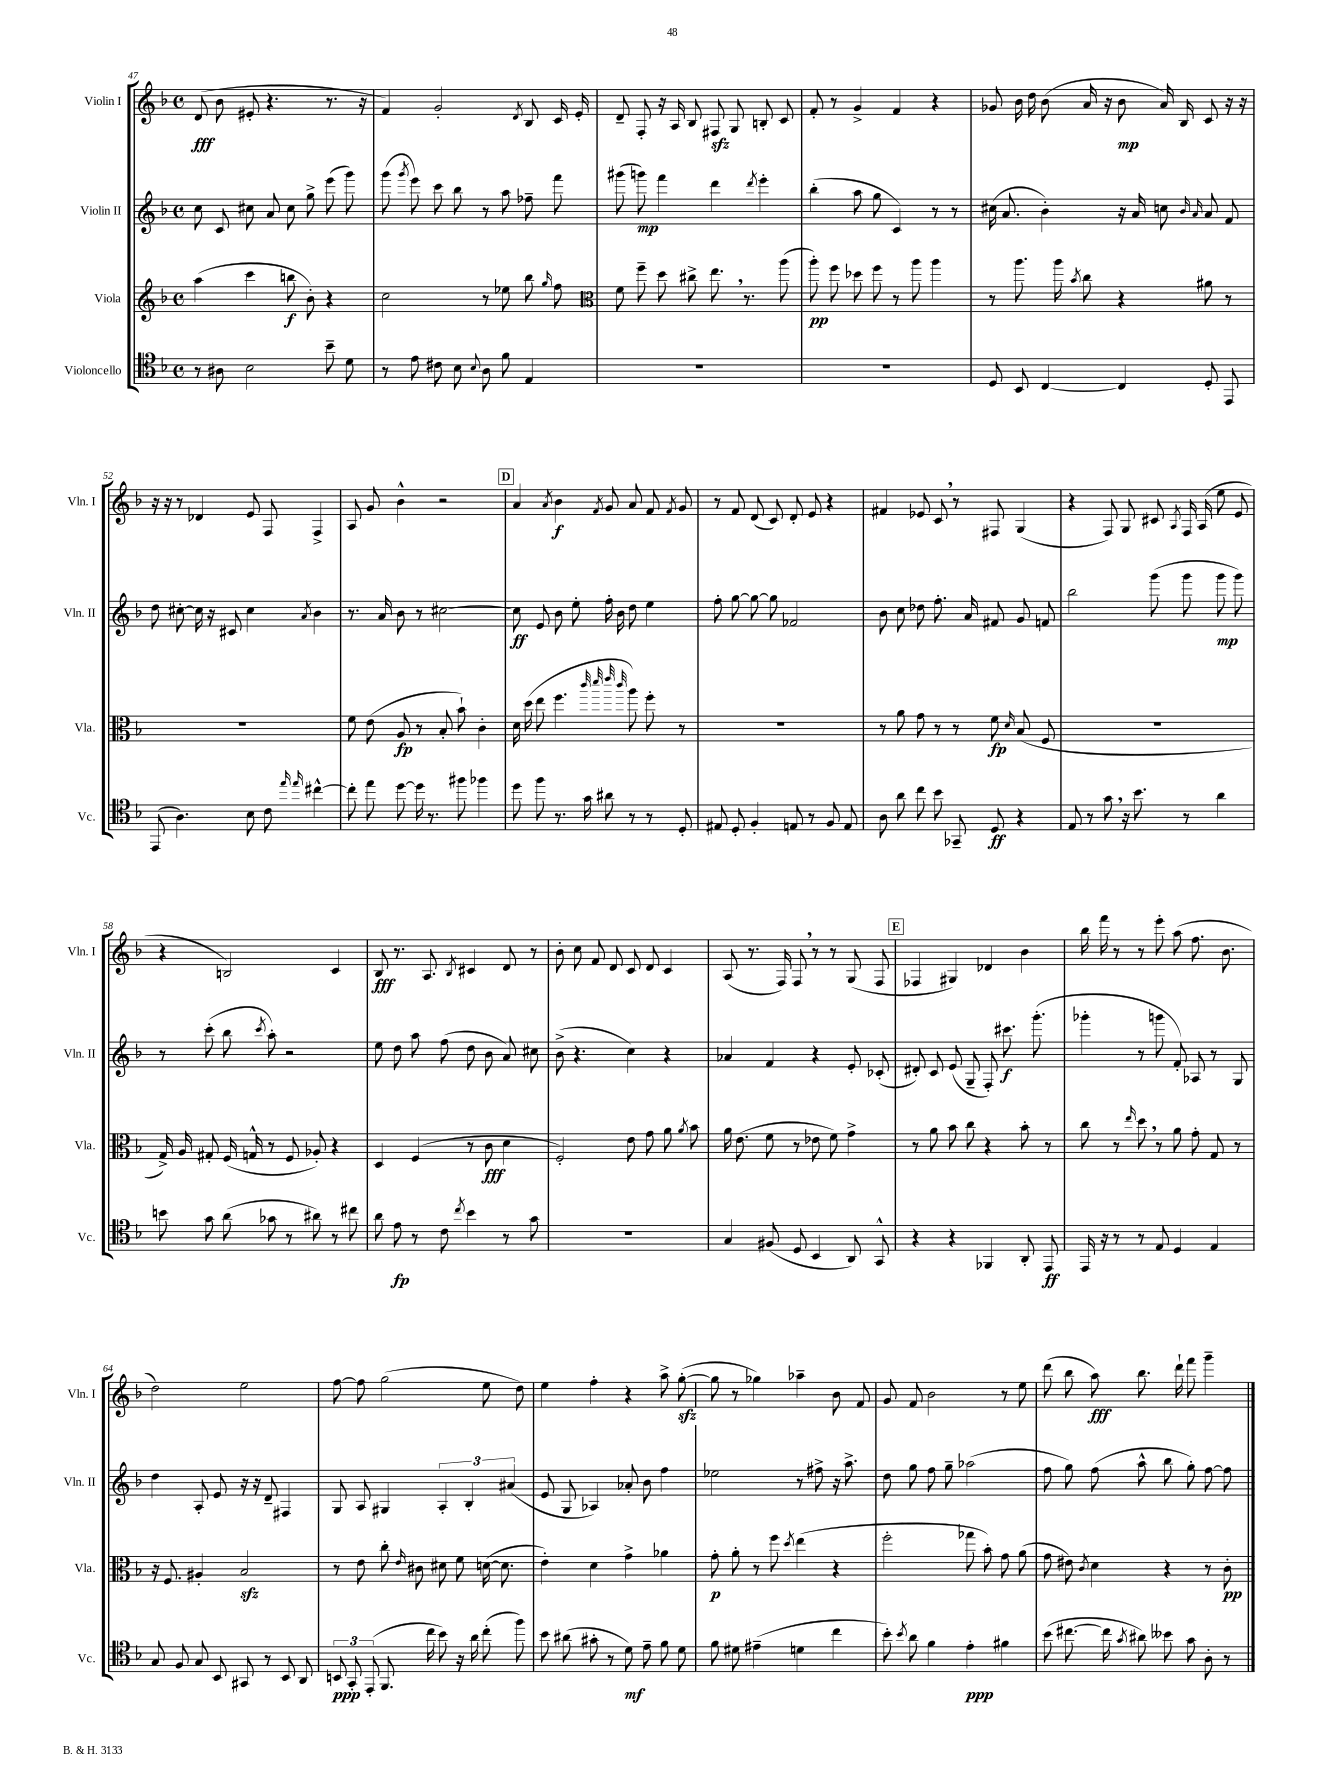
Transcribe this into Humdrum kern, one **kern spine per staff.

**kern	**dynam	**kern	**dynam	**kern	**dynam	**kern	**dynam
*part4	*part4	*part3	*part3	*part2	*part2	*part1	*part1
*staff4	*staff4	*staff3	*staff3	*staff2	*staff2	*staff1	*staff1
*I"Violoncello	*	*I"Viola	*	*I"Violin II	*	*I"Violin I	*
*I'Vc.	*	*I'Vla.	*	*I'Vln. II	*	*I'Vln. I	*
*clefC4	*	*clefG2	*	*clefG2	*	*clefG2	*
*k[b-]	*	*k[b-]	*	*k[b-]	*	*k[b-]	*
*M4/4	*	*M4/4	*	*M4/4	*	*M4/4	*
*met(c)	*	*met(c)	*	*met(c)	*	*met(c)	*
=47	=47	=47	=47	=47	=47	=47	=47
8r	.	(4aa\	.	8cc\	.	(8d/	fff
8A#X\	.	.	.	8c/	.	8b-\	.
2B-\	.	4ccc\	.	8cc#X\	.	8e#X'/	.
.	.	.	.	8a/	.	4.r	.
.	.	8bbn\	f	8cc#\	.	.	.
.	.	8b-'\)	.	8gg^\	.	.	.
8b-~\	.	4r	.	(8eee\	.	8.r	.
8d\	.	.	.	8ggg\)	.	.	.
.	.	.	.	.	.	16r	.
=48	=48	=48	=48	=48	=48	=48	=48
8r	.	2cc\	.	(8ggg\	.	4f/)	.
.	.	.	.	8qggg/	.	.	.
8e\	.	.	.	8eee\)	.	.	.
8c#X\	.	.	.	8ccc\	.	2g'/	.
8B-\	.	.	.	8bb-\	.	.	.
8qqB-/	.	.	.	.	.	.	.
8A\	.	8r	.	8r	.	.	.
8f\	.	8ee-X\	.	8aa\	.	.	.
.	.	.	.	.	.	8qd/	.
4E/	.	8bb-\	.	8ff-X~\	.	8B-/	.
.	.	16qqgg/	.	.	.	.	.
.	.	8ff\	.	8fff\	.	16c/	.
.	.	.	.	.	.	16e'/	.
=49	=49	=49	=49	=49	=49	=49	=49
*	*	*clefC3	*	*	*	*	*
1r	.	8f\	.	(8ggg#X\	.	8d~/	.
.	.	8ff~\	.	8gggn\)	mp	8F'/	.
.	.	8dd\	.	4fff\	.	16r	.
.	.	.	.	.	.	16A/	.
.	.	8cc#X^\	.	.	.	8B-/	.
.	.	8.ee,\	.	4ddd\	.	8F#Xzz/	.
.	.	.	.	.	.	8G/	.
.	.	8.r	.	.	.	.	.
.	.	.	.	8qddd/	.	.	.
.	.	.	.	4eee'\	.	8Bn'/	.
.	.	(8aa\	.	.	.	8c/	.
=50	=50	=50	=50	=50	=50	=50	=50
1r	.	8aa'\)	pp	(4bb-'\	.	8f'/	.
.	.	8ff\	.	.	.	8r	.
.	.	8dd-X\	.	8aa\	.	4g^/	.
.	.	8ff\	.	8gg\	.	.	.
.	.	8r	.	4c/)	.	4f/	.
.	.	8aa\	.	.	.	.	.
.	.	4aa\	.	8r	.	4r	.
.	.	.	.	8r	.	.	.
=51	=51	=51	=51	=51	=51	=51	=51
8D/	.	8r	.	(16cc#X\	.	8g-X/	.
.	.	.	.	8.a/	.	.	.
8BB-/	.	8.aa\	.	.	.	16b-\	.
.	.	.	.	.	.	16dd\	.
[4C/	.	.	.	4b-'\)	.	(8b-\	.
.	.	16aa\	.	.	.	.	.
.	.	8qb-/	.	.	.	.	.
.	.	8cc\	.	.	.	16a/	.
.	.	.	.	.	.	16r	.
4C/]	.	4r	.	16r	.	8b-\	mp
.	.	.	.	16a/	.	.	.
.	.	.	.	8ccn\	.	16a/)	.
.	.	.	.	.	.	16B-/	.
.	.	.	.	16qqb-/	.	.	.
.	.	.	.	16qqa/	.	.	.
8D'/	.	8a#X\	.	8a/	.	8c/	.
8EE/	.	8r	.	8f/	.	16r	.
.	.	.	.	.	.	16r	.
!!LO:LB:g=z
=52	=52	=52	=52	=52	=52	=52	=52
(8EE/	.	1r	.	8dd\	.	16r	.
.	.	.	.	.	.	16r	.
4.A\)	.	.	.	[8cc#X'\	.	8r	.
.	.	.	.	16cc#\]	.	4d-X/	.
.	.	.	.	16r	.	.	.
.	.	.	.	8c#X/	.	.	.
8B-\	.	.	.	4cc#\	.	8e/	.
8c\	.	.	.	.	.	8F/	.
16qqee/	.	.	.	.	.	.	.
16qqee/	.	.	.	8qa/	.	.	.
[4cc#X^^\	.	.	.	4b-\	.	4F^/	.
=53	=53	=53	=53	=53	=53	=53	=53
8cc#'\]	.	8f\	.	8.r	.	8A/	.
8ee\	.	(8e\	.	.	.	8g/	.
.	.	.	.	16a/	.	.	.
[8dd\	.	8A/	fp	8b-\	.	4b-^^\	.
16dd\]	.	8r	.	8r	.	.	.
8.r	.	.	.	.	.	.	.
.	.	8B-'/	.	[2cc#X\	.	2r	.
8ff#X\	.	8b-`\)	.	.	.	.	.
4ff-X\	.	4c'\	.	.	.	.	.
!!LO:REH:place=s1:t=D
=54	=54	=54	=54	=54	=54	=54	=54
8dd\	.	16d\	.	8cc#\]	ff	4a/	.
.	.	(16dd\	.	.	.	.	.
8ff\	.	8ee\	.	8e/	.	.	.
.	.	.	.	.	.	8qa/	.
8.r	.	4.ff\	.	8b-\	.	4b-\	f
.	.	.	.	8ee'\	.	.	.
16g\	.	.	.	.	.	.	.
.	.	.	.	.	.	8qf/	.
8a#X\	.	.	.	16ff'\	.	8g/	.
.	.	.	.	16b-\	.	.	.
.	.	32qqccc/	.	.	.	.	.
.	.	32qqddd/	.	.	.	.	.
.	.	32qqeee/	.	.	.	.	.
.	.	32qqccc/	.	.	.	.	.
8r	.	8aa\)	.	8dd\	.	8a/	.
8r	.	8ff'\	.	4ee\	.	8f/	.
.	.	.	.	.	.	8qf/	.
8D'/	.	8r	.	.	.	8g/	.
=55	=55	=55	=55	=55	=55	=55	=55
8E#X/	.	1r	.	8ff'\	.	8r	.
8D'/	.	.	.	[8gg\	.	8f/	.
4F'/	.	.	.	8gg\_	.	(8d/	.
.	.	.	.	8gg\]	.	8c/)	.
8En/	.	.	.	2f-X/	.	8d'/	.
8r	.	.	.	.	.	8e/	.
8F/	.	.	.	.	.	4r	.
8E/	.	.	.	.	.	.	.
=56	=56	=56	=56	=56	=56	=56	=56
8A\	.	8r	.	8b-\	.	4f#X/	.
8a\	.	8a\	.	8cc\	.	.	.
8cc\	.	8g\	.	8dd-X\	.	8e-X/	.
8b-\	.	8r	.	8.ff'\	.	8c,/	.
8GG-X~/	.	8r	.	.	.	8r	.
.	.	.	.	16a/	.	.	.
8D/	ff	8f\	fp	8f#X/	.	8F#X/	.
.	.	16qqd/	.	.	.	.	.
4r	.	(8B-/	.	8g/	.	(4G/	.
.	.	8F/	.	8fn/	.	.	.
=57	=57	=57	=57	=57	=57	=57	=57
8E/	.	1r	.	2bb-\	.	4r	.
8r	.	.	.	.	.	.	.
8g,\	.	.	.	.	.	8F/)	.
16r	.	.	.	.	.	8G/	.
8.b-\	.	.	.	.	.	.	.
.	.	.	.	(8ggg\	.	8c#X/	.
.	.	.	.	.	.	8qA/	.
8r	.	.	.	8ggg\	.	16F/	.
.	.	.	.	.	.	(16A/	.
4a\	.	.	.	8ggg\	mp	8ee\	.
.	.	.	.	8ggg\)	.	8e/	.
!!LO:LB:g=z
=58	=58	=58	=58	=58	=58	=58	=58
8bn\	.	16G^/)	.	8r	.	4r	.
.	.	16A/	.	.	.	.	.
8g\	.	8G#X'/	.	(8ccc'\	.	.	.
(8a\	.	(16F/	.	8bb-\	.	2Bn/)	.
.	.	16Gn^^/	.	.	.	.	.
.	.	.	.	8qccc/	.	.	.
8g-X\	.	8r	.	8aa'\)	.	.	.
8r	.	8F/	.	2r	.	.	.
8a#X\)	.	8A-X'/)	.	.	.	.	.
8r	.	4r	.	.	.	4c/	.
8cc#X\	.	.	.	.	.	.	.
=59	=59	=59	=59	=59	=59	=59	=59
8a\	.	4D/	.	8ee\	.	8B-/	fff
8e\	fp	.	.	8dd\	.	8.r	.
8r	.	(4F/	.	8aa\	.	.	.
.	.	.	.	.	.	8.A/	.
8c\	.	.	.	(8ff\	.	.	.
8qcc/	.	.	.	.	.	8qB-/	.
4b-\	.	8r	.	8dd\	.	4c#X/	.
.	.	8c\	fff	8b-\	.	.	.
8r	.	4d\	.	8a/)	.	8d/	.
8g\	.	.	.	8cc#X\	.	8r	.
=60	=60	=60	=60	=60	=60	=60	=60
1r	.	2F'/)	.	(8b-^\	.	8b-'\	.
.	.	.	.	4.r	.	8cc\	.
.	.	.	.	.	.	8f/	.
.	.	.	.	.	.	8d/	.
.	.	8e\	.	4cc\)	.	8c/	.
.	.	8g\	.	.	.	8d/	.
.	.	8a\	.	4r	.	4c/	.
.	.	8qa/	.	.	.	.	.
.	.	8b-\	.	.	.	.	.
=61	=61	=61	=61	=61	=61	=61	=61
4G/	.	16a\	.	4a-X/	.	(8A/	.
.	.	(8.e\	.	.	.	.	.
.	.	.	.	.	.	8.r	.
(8F#X/	.	8f\	.	4f/	.	.	.
.	.	.	.	.	.	16F/)	.
8D/	.	8r	.	.	.	8F,/	.
4BB-/	.	8e-X\	.	4r	.	8r	.
.	.	8f\)	.	.	.	8r	.
8AA/)	.	4g^\	.	8e'/	.	(8G/	.
8GG^^/	.	.	.	(8c-X'/	.	8F/	.
!!LO:REH:place=s1:t=E
=62	=62	=62	=62	=62	=62	=62	=62
4r	.	8r	.	8d#X'/)	.	4F-X/	.
.	.	8a\	.	8c/	.	.	.
4r	.	8b-\	.	(8e/	.	4G#X/)	.
.	.	8cc\	.	8G~/	.	.	.
4FF-X/	.	4r	.	8F'/)	.	4d-X/	.
.	.	.	.	8.ccc#X\	f	.	.
8AA'/	.	8b-'\	.	.	.	4b-\	.
.	.	.	.	(8.ggg'\	.	.	.
8EE/	ff	8r	.	.	.	.	.
=63	=63	=63	=63	=63	=63	=63	=63
16EE/	.	8cc\	.	4ggg-X'\	.	16bb-\	.
16r	.	.	.	.	.	16fff\	.
8r	.	8r	.	.	.	8r	.
.	.	16qqee/	.	.	.	.	.
8r	.	8dd,\	.	8r	.	8r	.
8E/	.	8r	.	8gggn\	.	8eee'\	.
4D/	.	8a\	.	8f'/)	.	(8aa\	.
.	.	8g'\	.	8A-X/	.	8.ff\	.
4E/	.	8G/	.	8r	.	.	.
.	.	.	.	.	.	8.b-\	.
.	.	8r	.	8G/	.	.	.
!!LO:LB:g=z
=64	=64	=64	=64	=64	=64	=64	=64
8G/	.	16r	.	4dd\	.	2dd\)	.
.	.	8.F/	.	.	.	.	.
8F/	.	.	.	.	.	.	.
8G/	.	4A#X'/	.	8A'/	.	.	.
8BB-/	.	.	.	8e/	.	.	.
8GG#X/	.	2B-zz/	.	16r	.	2ee\	.
.	.	.	.	16r	.	.	.
8r	.	.	.	8d~/	.	.	.
8BB-/	.	.	.	4F#X/	.	.	.
8AA/	.	.	.	.	.	.	.
=65	=65	=65	=65	=65	=65	=65	=65
12BBn/	ppp	8r	.	8G/	.	[8ff\	.
12GG'/	.	.	.	.	.	.	.
.	.	8e\	.	8A/	.	8ff\]	.
(12EE'/	.	.	.	.	.	.	.
8.FF/	.	8cc'\	.	4G#X/	.	(2gg\	.
.	.	16qqe/	.	.	.	.	.
.	.	8c#X\	.	.	.	.	.
16cc\	.	.	.	.	.	.	.
8b-\)	.	8d#X\	.	6A'/	.	.	.
16r	.	8f\	.	.	.	.	.
.	.	.	.	6B-'/	.	.	.
16a\	.	.	.	.	.	.	.
(8cc'\	.	([16dn\	.	.	.	8ee\	.
.	.	8.d\]	.	.	.	.	.
.	.	.	.	(6a#X/	.	.	.
8ff\)	.	.	.	.	.	8dd\)	.
=66	=66	=66	=66	=66	=66	=66	=66
8b-\	.	4e'\)	.	8e/	.	4ee\	.
(8a#X\	.	.	.	8G/	.	.	.
8g#X'\	.	4d\	.	4A-X/)	.	4ff'\	.
8r	.	.	.	.	.	.	.
8d\)	mf	4g^\	.	8a-X'/	.	4r	.
8e~\	.	.	.	8b-\	.	.	.
8f\	.	4a-X\	.	4ff\	.	8aa^\	.
8d\	.	.	.	.	.	([8ggzz'\	.
=67	=67	=67	=67	=67	=67	=67	=67
8f\	.	8g'\	p	2ee-X\	.	8gg\]	.
8d#X\	.	8a'\	.	.	.	8r	.
(4e#X~\	.	8r	.	.	.	4gg-X\)	.
.	.	8ff\	.	.	.	.	.
.	.	8qdd/	.	.	.	.	.
4dn\	.	(4ee\	.	8r	.	4aa-X~\	.
.	.	.	.	8ff#X^\	.	.	.
4cc\	.	4r	.	16r	.	8b-\	.
.	.	.	.	8.aa^\	.	.	.
.	.	.	.	.	.	8f/	.
=68	=68	=68	=68	=68	=68	=68	=68
8b-'\)	.	2ff'\	.	8dd\	.	8g/	.
8qb-/	.	.	.	.	.	.	.
8a\	.	.	.	8gg\	.	8f/	.
4f\	.	.	.	8ff\	.	2b-\	.
.	.	.	.	8gg~\	.	.	.
4e'\	ppp	8gg-X\	.	(2aa-X\	.	.	.
.	.	8b-'\)	.	.	.	.	.
4f#X\	.	8g\	.	.	.	8r	.
.	.	(8a\	.	.	.	8ee\	.
=69	=69	=69	=69	=69	=69	=69	=69
(8b-\	.	8g\	.	8ff\	.	(8ddd\	.
[8.cc#X\	.	8e#X\)	.	8gg\)	.	8bb-\	.
.	.	8qc/	.	.	.	.	.
.	.	4d\	.	(8ff\	.	8aa\)	fff
16cc#\]	.	.	.	.	.	.	.
8qg/	.	.	.	.	.	.	.
8a#X\)	.	.	.	8aa^^\	.	8.bb-\	.
8b--X\	.	4r	.	8bb-\	.	.	.
.	.	.	.	.	.	16ddd`\	.
8g\	.	.	.	8gg'\)	.	8fff\	.
8A'\	.	8r	.	[8ff\	.	4ggg~\	.
8r	.	8c'\	pp	8ff\]	.	.	.
==	==	==	==	==	==	==	==
*-	*-	*-	*-	*-	*-	*-	*-
